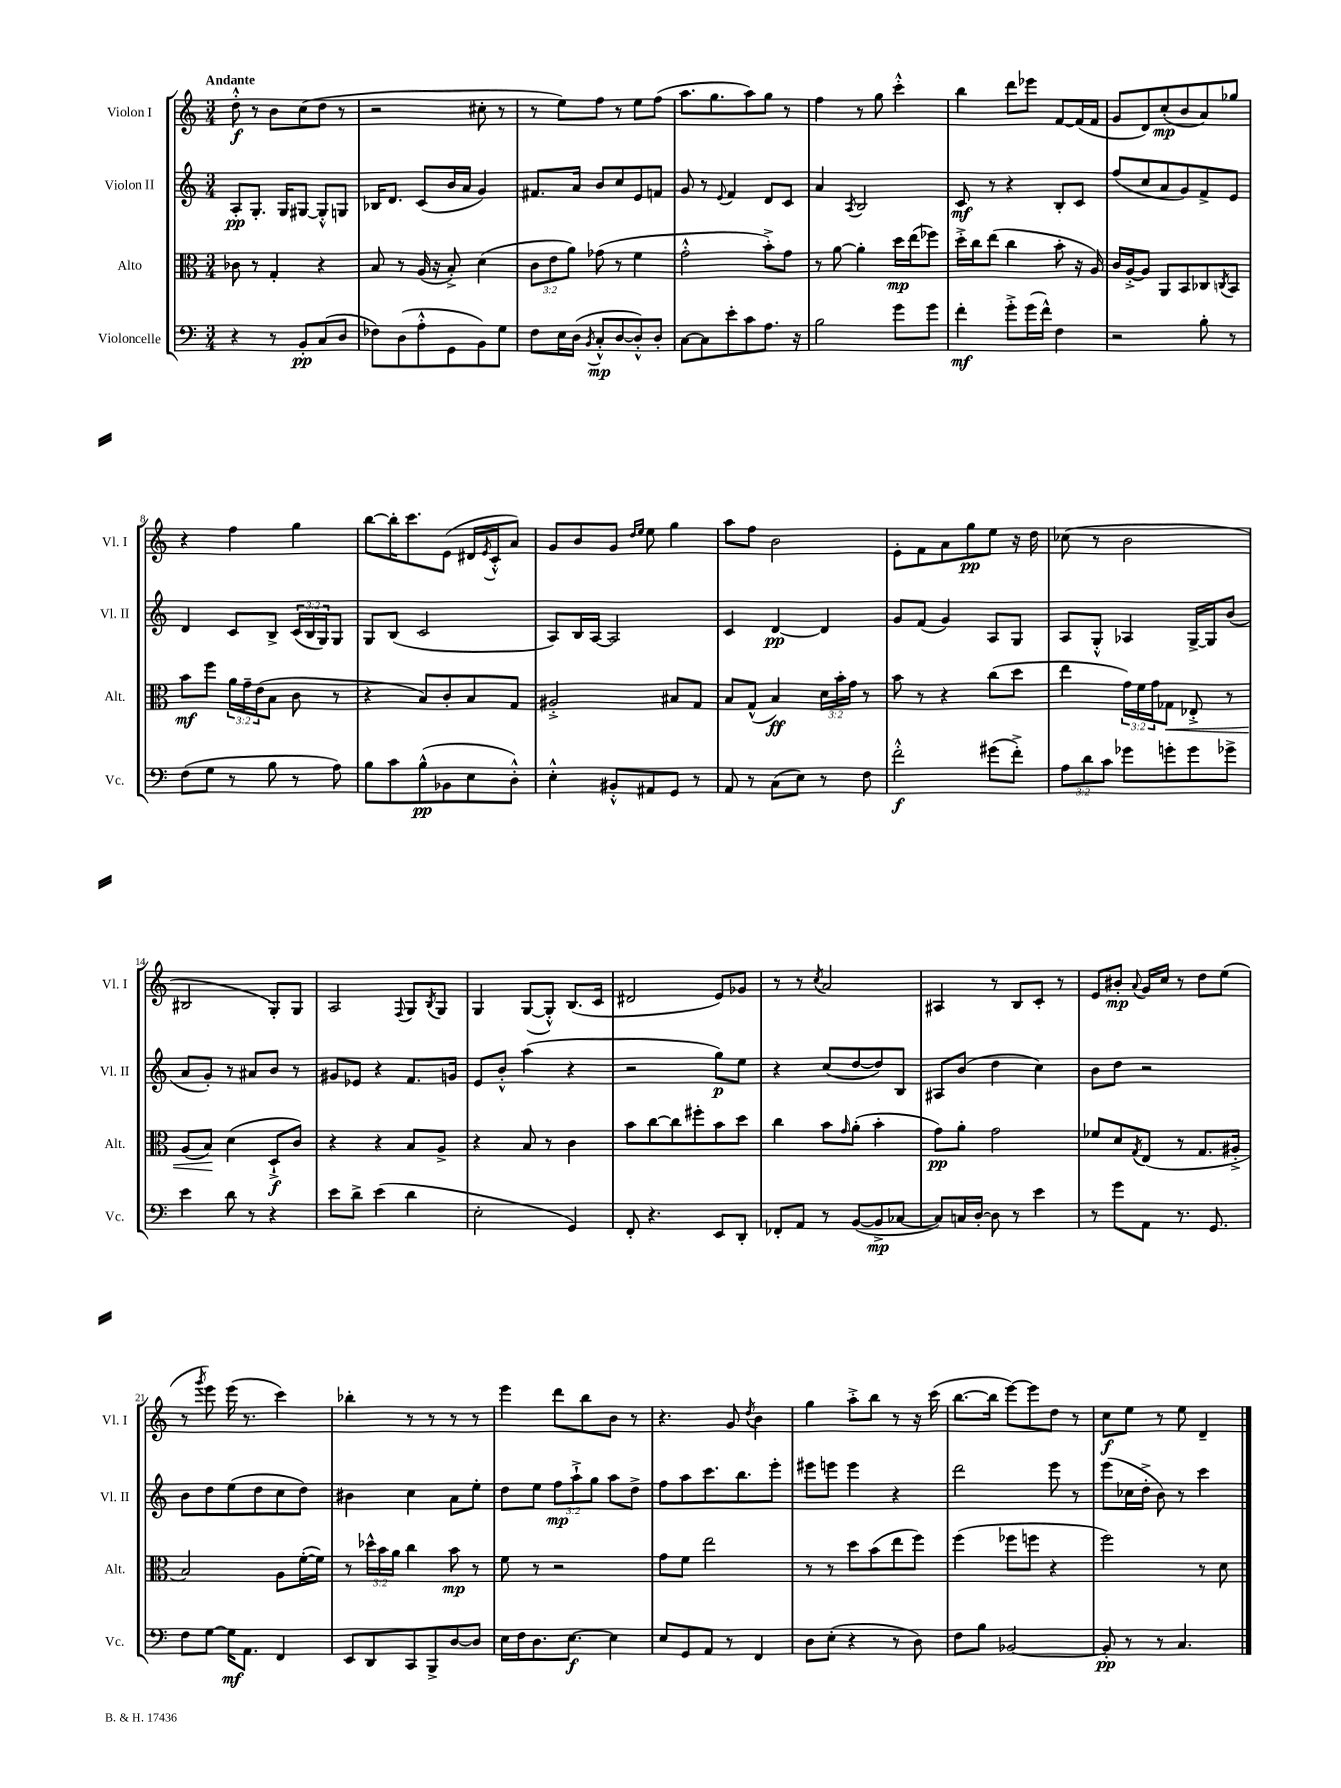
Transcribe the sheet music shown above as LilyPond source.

<<
\new StaffGroup <<
\new Staff = "s0" \with { instrumentName = "Violon I" shortInstrumentName = "Vl. I" } {
    \clef treble \key c \major \numericTimeSignature \time 3/4 \tempo "Andante"
    d''8-.-^\f r8 b'8 c''8( d''8 r8 |
    r2 cis''8-. r8 |
    r8 e''8) f''8 r8 e''8 f''8( |
    a''8. g''8. a''8) g''8 r8 |
    f''4 r8 g''8 c'''4-.-^ |
    b''4 d'''8 ees'''8 f'8~ f'16( f'16 |
    g'8 d'8) c''8-.\mp( b'8 a'8) ges''8 |
    r4 f''4 g''4 |
    b''8~ b''16-. c'''8. e'8( dis'16 \acciaccatura { e'8 } c'16-.-^ a'8) |
    g'8 b'8 g'8 \grace { d''16 e''16 } e''8 g''4 |
    a''8 f''8 b'2 |
    e'8-. f'8 a'8 g''8\pp e''8 r16 d''16 |
    ces''8( r8 b'2 |
    bis2 g8-.) g8 |
    a2 \appoggiatura { f8 } g8 \acciaccatura { b8 } g8 |
    g4 g8~( g8-.-^) b8.( c'16 |
    dis'2 e'8) ges'8 |
    r8 r8 \acciaccatura { c''8 } a'2 |
    ais4 r8 b8 c'8-. r8 |
    e'8 bis'8-.\mp \appoggiatura { a'8 } g'16 c''16 r8 d''8 e''8( |
    r8 \acciaccatura { g'''8 } e'''8) e'''16( r8. c'''4) |
    bes''4-. r8 r8 r8 r8 |
    e'''4 d'''8 b''8 b'8 r8 |
    r4. g'8 \acciaccatura { d''8 } b'4 |
    g''4 a''8-.-> b''8 r8 r16 c'''16( |
    b''8.~ b''16 e'''8~) e'''8 d''8 r8 |
    c''8\f e''8 r8 e''8 d'4-- \bar "|." |
}
\new Staff = "s1" \with { instrumentName = "Violon II" shortInstrumentName = "Vl. II" } {
    \clef treble \key c \major \numericTimeSignature \time 3/4 \override Staff.TupletNumber.text = #tuplet-number::calc-fraction-text
    a8-.\pp g8.-. g16 gis8~ gis8-.-^ g8 |
    bes16 d'8. c'8( b'16 a'16 g'4) |
    fis'8. a'16 b'8 c''8 e'8 f'8 |
    g'8 r8 \appoggiatura { e'8 } f'4 d'8 c'8 |
    a'4 \acciaccatura { a8 } b2 |
    c'8\mf r8 r4 b8-. c'8 |
    f''8( c''8 a'8 g'8) f'8-> e'8 |
    d'4 c'8 b8-> \tuplet 3/2 { c'16( b16 g16) } g8 |
    g8 b8( c'2 |
    a8) b16 a16~ a2 |
    c'4 d'4~\pp d'4 |
    g'8 f'8( g'4) a8 g8 |
    a8 g8-.-^ aes4 g16~-> g16 b'8( |
    a'8 g'8-.) r8 ais'8 b'8 r8 |
    gis'8 ees'8 r4 f'8. g'16 |
    e'8 b'8-.-^ a''4( r4 |
    r2 g''8\p) e''8 |
    r4 c''8( d''8~ d''8) b8 |
    ais8 b'8( d''4 c''4) |
    b'8 d''8 r2 |
    b'8 d''8 e''8( d''8 c''8 d''8) |
    bis'4 c''4 a'8 e''8-. |
    d''8 e''8 \tuplet 3/2 { f''8\mp a''8-!-> g''8 } a''8 d''8-> |
    f''8 a''8 c'''8. b''8. e'''8-. |
    eis'''8 e'''8 e'''4 r4 |
    d'''2 e'''8 r8 |
    e'''8( ces''16 d''16-.-> b'8) r8 c'''4 \bar "|." |
}
\new Staff = "s2" \with { instrumentName = "Alto" shortInstrumentName = "Alt." } {
    \clef alto \key c \major \numericTimeSignature \time 3/4 \override Staff.TupletNumber.text = #tuplet-number::calc-fraction-text
    ces'8 r8 g4-. r4 |
    b8 r8 a16( r16 b8-.->) d'4( |
    \tuplet 3/2 { c'8 e'8 a'8) } ges'8( r8 f'4 |
    g'2-.-^ b'8-.->) g'8 |
    r8 a'8~ a'4-. d''16\mp e''16( fes''8) |
    d''16-.-> c''16 e''8( c''4 b'8-. r16 a16) |
    c'16 a16~-.-> a8 a,8 b,8 ces8 \acciaccatura { c8 } b,8 |
    b'8\mf f''8 \tuplet 3/2 { a'16 g'16-- e'16( } b8 c'8 r8 |
    r4 b8) c'8-. b8 g8 |
    ais2-.-> bis8 g8 |
    b8 g8-^( b4\ff) \tuplet 3/2 { d'16 b'16-. g'16 } r8 |
    b'8 r8 r4 c''8( d''8 |
    e''4 \tuplet 3/2 { g'16) f'16 g'16 } ges8\< ees8-.-> r8 |
    a8( b8\!) d'4( d8-!->\f c'8) |
    r4 r4 b8 a8-> |
    r4 b8 r8 c'4 |
    b'8 c''8~ c''8 fis''8-. b'8 d''8 |
    c''4 b'8 \grace { g'16 } a'8-.( b'4-. |
    g'8\pp) a'8-. g'2 |
    fes'8 d'8 \acciaccatura { g8 } e8( r8 g8. ais16-.-> |
    b2) a8 f'16~-.( f'16) |
    r8 \tuplet 3/2 { des''16-^ b'16 a'16 } c''4 b'8\mp r8 |
    f'8 r8 r2 |
    g'8 f'8 e''2 |
    r8 r8 d''8 b'8( e''8 f''8) |
    f''4( fes''8 f''8 r4 |
    f''2) r8 d'8 \bar "|." |
}
\new Staff = "s3" \with { instrumentName = "Violoncelle" shortInstrumentName = "Vc." } {
    \clef bass \key c \major \numericTimeSignature \time 3/4 \override Staff.TupletNumber.text = #tuplet-number::calc-fraction-text
    r4 r8 b,8-.\pp c8( d8 |
    fes8) d8( a8-.-^ g,8 b,8) g8 |
    f8 e16 d16( \acciaccatura { b,8 } c8-.-^\mp d8~ d8-.-^) d8-. |
    c8~ c8 e'8-. c'8 a8. r16 |
    b2 g'8 g'8 |
    f'4-.\mf g'8-.-> g'16( f'16-^) f4 |
    r2 b8-. r8 |
    f8( g8 r8 b8 r8 a8) |
    b8 c'8 b8-^\pp( bes,8 e8 d8-.-^) |
    e4-.-^ bis,8-.-^ ais,8 g,8 r8 |
    a,8 r8 c8( e8) r8 f8 |
    f'2-.-^\f gis'8( f'8-.->) |
    \tuplet 3/2 { a8 d'8 c'8 } ges'8 g'8-. g'8 ges'8-> |
    e'4 d'8 r8 r4 |
    e'8 d'8-> e'4( d'4 |
    e2-. g,4) |
    f,8-. r4. e,8 d,8-. |
    fes,8-. a,8 r8 b,8~( b,8->\mp ces8~ |
    ces8) c16 d16~-. d8 r8 e'4 |
    r8 g'8 a,8 r8. g,8. |
    f8 g8~ g16\mf a,8. f,4 |
    e,8 d,8 c,8 b,,8-> d8~ d8 |
    e16 f16 d8. e8.~\f e4 |
    e8 g,8 a,8 r8 f,4 |
    d8 e8-.( r4 r8 d8) |
    f8 b8 bes,2~ |
    bes,8-.\pp r8 r8 c4. \bar "|." |
}
>>
>>
